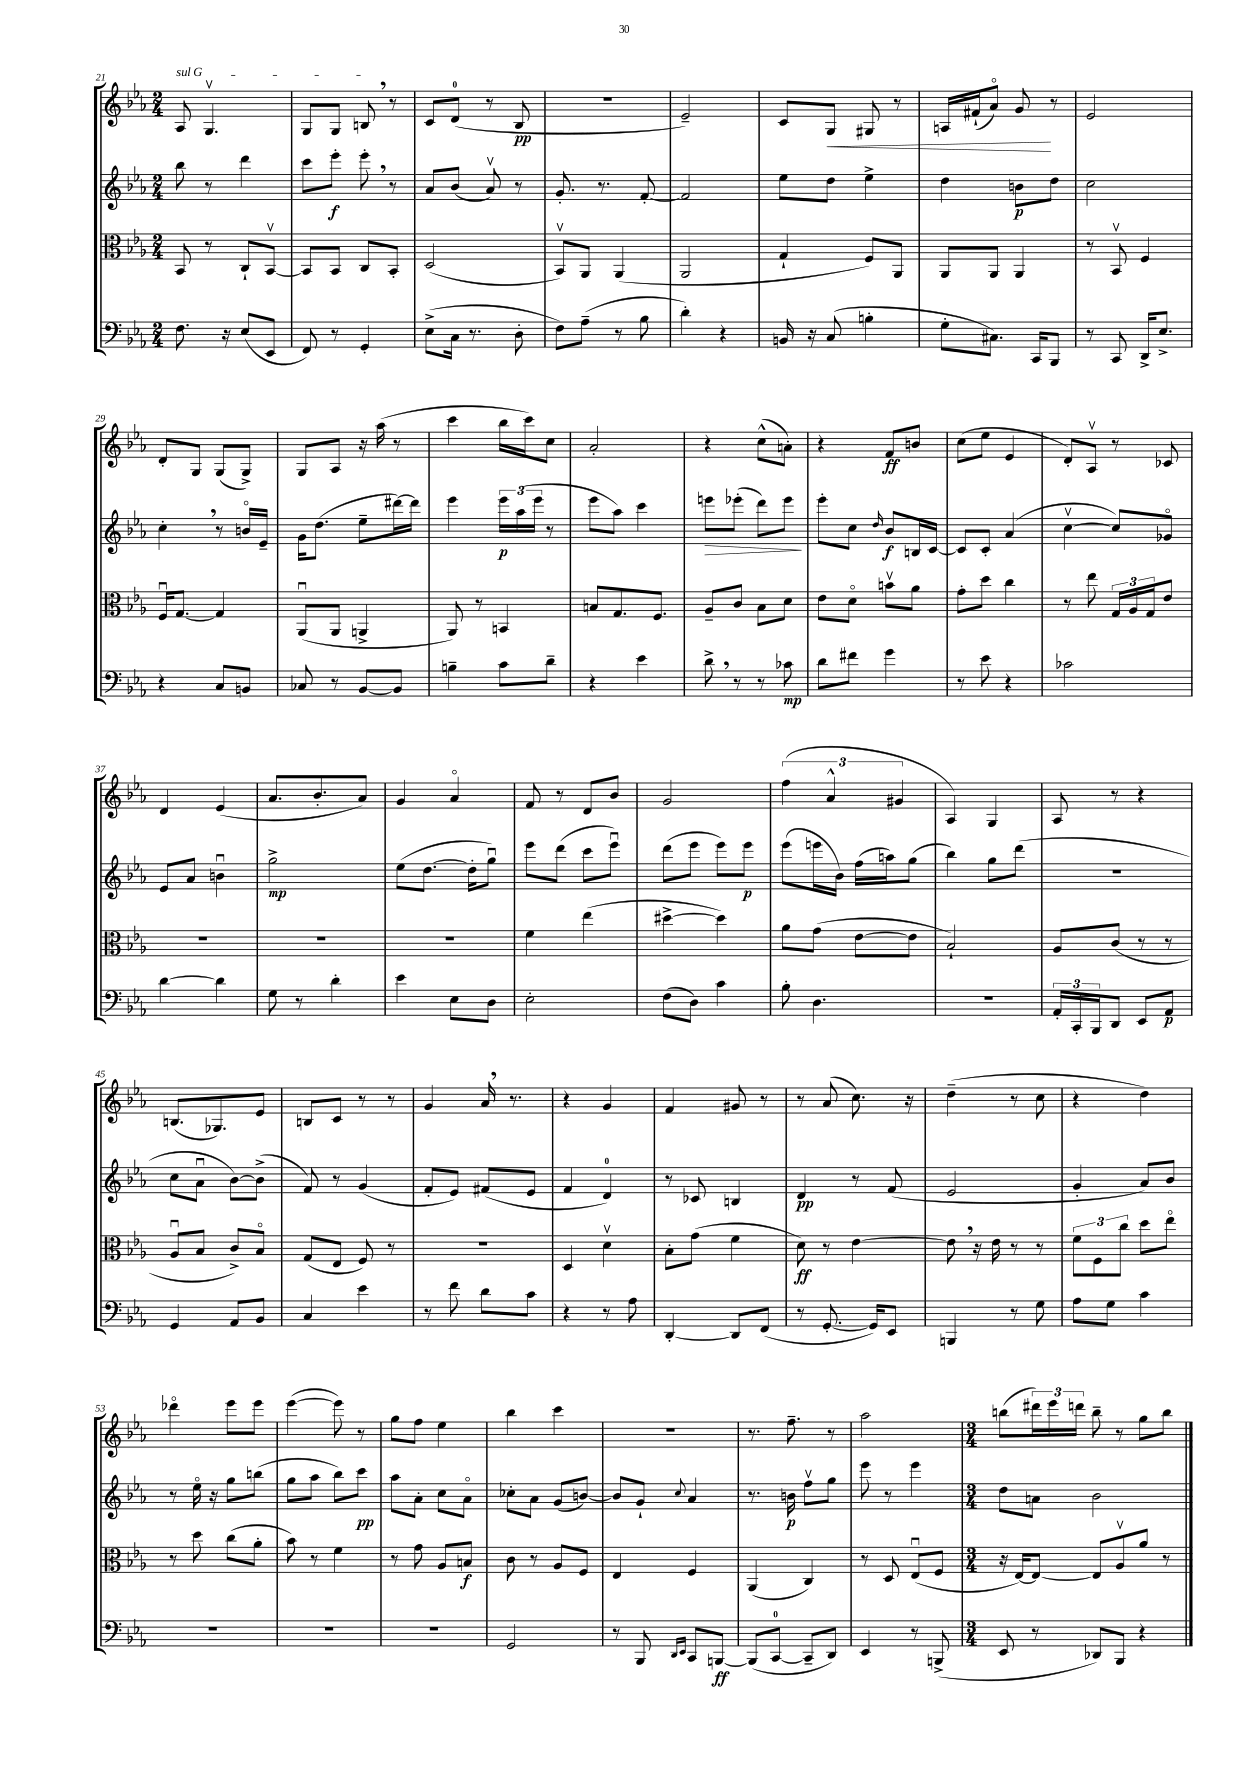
<<
\new StaffGroup <<
\new Staff = "s0" {
    \clef treble \key ees \major \numericTimeSignature \time 2/4
    \once \override TextSpanner.bound-details.left.text = \markup { \italic "sul G" } aes8\startTextSpan g4.\upbow |
    g8 g8 b8\stopTextSpan \breathe r8 |
    c'8 d'8-0( r8 bes8\pp |
    R2 |
    ees'2--) |
    c'8 g8\< gis8 r8 |
    a16 fis'16-!( aes'8\flageolet) g'8\! r8 |
    ees'2 |
    d'8-. g8 g8( g8->) |
    g8 aes8 r16 aes''16( r8 |
    c'''4 bes''16 c'''16) c''8 |
    aes'2-. |
    r4 c''8-^( a'8-.) |
    r4 f'8\ff b'8 |
    c''8( ees''8 ees'4 |
    d'8-.) aes8\upbow r8 ces'8 |
    d'4 ees'4( |
    aes'8. bes'8.-. aes'8) |
    g'4 aes'4\flageolet |
    f'8 r8 d'8 bes'8 |
    g'2 |
    \tuplet 3/2 { f''4( aes'4-^ gis'4 } |
    aes4) g4 |
    aes8 r8 r4 |
    b8.( ges8.) ees'8 |
    b8 c'8 r8 r8 |
    g'4 aes'16 \breathe r8. |
    r4 g'4 |
    f'4 gis'8 r8 |
    r8 aes'8( c''8.) r16 |
    d''4--( r8 c''8 |
    r4 d''4) |
    des'''4\flageolet ees'''8 ees'''8 |
    ees'''4~( ees'''8) r8 |
    g''8 f''8 ees''4 |
    bes''4 c'''4 |
    r2 |
    r8. f''8.-- r8 |
    aes''2 |
    \numericTimeSignature \time 3/4 b''8( \tuplet 3/2 { dis'''16) ees'''16 d'''16 } b''8-- r8 g''8 b''8 \bar "|." |
}
\new Staff = "s1" {
    \clef treble \key ees \major \numericTimeSignature \time 2/4
    bes''8 r8 d'''4 |
    c'''8 ees'''8-.\f ees'''8-. \breathe r8 |
    aes'8 bes'8( aes'8\upbow) r8 |
    g'8.-. r8. f'8~-. |
    f'2 |
    ees''8 d''8 ees''4-> |
    d''4 b'8\p d''8 |
    c''2 |
    c''4-. \breathe r8 b'16\flageolet ees'16-- |
    g'16 d''8.( ees''8-- dis'''16~) dis'''16 |
    ees'''4 \tuplet 3/2 { ees'''16\p aes''16( ees'''16 } r8 |
    ees'''8 aes''8) c'''4 |
    e'''8\> ees'''8-.( d'''8) ees'''8\! |
    ees'''8-. c''8 \grace { d''16 } bes'8\f b16 c'16~ |
    c'8 c'8-. aes'4( |
    c''4~\upbow c''8) ges'8\flageolet |
    ees'8 aes'8 b'4\downbow |
    g''2->\mp |
    ees''8( d''8.~ d''16-. g''8\downbow) |
    ees'''8 d'''8( c'''8 ees'''8\downbow) |
    d'''8( ees'''8 ees'''8) ees'''8\p |
    ees'''8( e'''16 bes'16) f''16( a''16) g''8( |
    bes''4) g''8 d'''8( |
    R2 |
    c''8 aes'8\downbow bes'8~) bes'8->( |
    f'8) r8 g'4( |
    f'8-. ees'8) fis'8( ees'8 |
    f'4 d'4-0) |
    r8 ces'8 b4 |
    d'4\pp r8 f'8( |
    ees'2 |
    g'4-. aes'8) bes'8 |
    r8 ees''16\flageolet r16 g''8 b''8( |
    g''8 aes''8 bes''8) c'''8\pp |
    aes''8 aes'8-. c''8 aes'8\flageolet |
    ces''8-. aes'8 g'8( b'8~) |
    b'8 g'8-! \appoggiatura { c''8 } aes'4 |
    r8. b'16\p f''8\upbow g''8 |
    ees'''8 r8 ees'''4 |
    \numericTimeSignature \time 3/4 d''8 a'8 bes'2 \bar "|." |
}
\new Staff = "s2" {
    \clef alto \key ees \major \numericTimeSignature \time 2/4
    bes,8 r8 c8-! bes,8~\upbow |
    bes,8 bes,8 c8 bes,8-. |
    d2( |
    bes,8\upbow) aes,8 aes,4( |
    aes,2 |
    g4-! f8) aes,8 |
    aes,8 aes,8 aes,4 |
    r8 bes,8\upbow f4 |
    f16\downbow g8.~ g4 |
    aes,8\downbow( aes,8 a,4-> |
    aes,8) r8 b,4 |
    b8 g8. f8. |
    aes8-- c'8 bes8 d'8 |
    ees'8 d'8\flageolet b'8\upbow aes'8 |
    g'8-. d''8 c''4 |
    r8 ees''8 \tuplet 3/2 { g16 aes16 g16 } ees'8 |
    R2 |
    R2 |
    R2 |
    f'4 ees''4( |
    dis''4~-> dis''4) |
    aes'8 g'8( ees'8~ ees'8 |
    bes2-!) |
    aes8 c'8( r8 r8 |
    aes8\downbow bes8 c'8->) bes8\flageolet |
    g8( ees8 f8) r8 |
    R2 |
    d4 d'4\upbow |
    bes8-. g'8( f'4 |
    d'8\ff) r8 ees'4~ |
    ees'8 \breathe r16 ees'16 r8 r8 |
    \tuplet 3/2 { f'8 f8 c''8 } d''8 ees''8\flageolet |
    r8 d''8 c''8( aes'8-. |
    bes'8) r8 f'4 |
    r8 g'8 aes8 b8\f |
    c'8 r8 aes8 f8 |
    ees4 f4 |
    aes,4( c4) |
    r8 d8 ees8\downbow( f8 |
    \numericTimeSignature \time 3/4 r16 ees16~) ees8~ ees8 aes8\upbow aes'8 r8 \bar "|." |
}
\new Staff = "s3" {
    \clef bass \key ees \major \numericTimeSignature \time 2/4
    f8. r16 ees8( ees,8 |
    f,8) r8 g,4-. |
    ees8->( c16 r8. d8-. |
    f8) aes8--( r8 bes8 |
    d'4-.) r4 |
    b,16 r16 c8( b4-. |
    g8-. cis8.) c,16 bes,,8 |
    r8 c,8 d,16-> ees8.-> |
    r4 c8 b,8 |
    ces8 r8 bes,8~ bes,8 |
    b4-- c'8 d'8-- |
    r4 ees'4 |
    d'8-> \breathe r8 r8 ces'8\mp |
    d'8 fis'8 g'4 |
    r8 ees'8 r4 |
    ces'2 |
    d'4~ d'4 |
    g8 r8 d'4-. |
    ees'4 ees8 d8 |
    ees2-. |
    f8( d8) c'4 |
    bes8-. d4. |
    R2 |
    \tuplet 3/2 { aes,16-. c,16-. bes,,16 } d,8 ees,8 aes,8\p |
    g,4 aes,8 bes,8 |
    c4 ees'4 |
    r8 f'8 d'8 c'8 |
    r4 r8 aes8 |
    d,4~-. d,8 f,8( |
    r8 g,8.~-. g,16) ees,8 |
    b,,4 r8 g8 |
    aes8 g8 c'4 |
    R2 |
    R2 |
    R2 |
    g,2 |
    r8 bes,,8 \grace { d,16 ees,16 } c,8 b,,8~\ff |
    b,,8( c,8-0~ c,8-- d,8) |
    ees,4 r8 b,,8->( |
    \numericTimeSignature \time 3/4 ees,8 r8 des,8) bes,,8 r4 \bar "|." |
}
>>
>>
\layout { \context { \Score currentBarNumber = #21 } }
